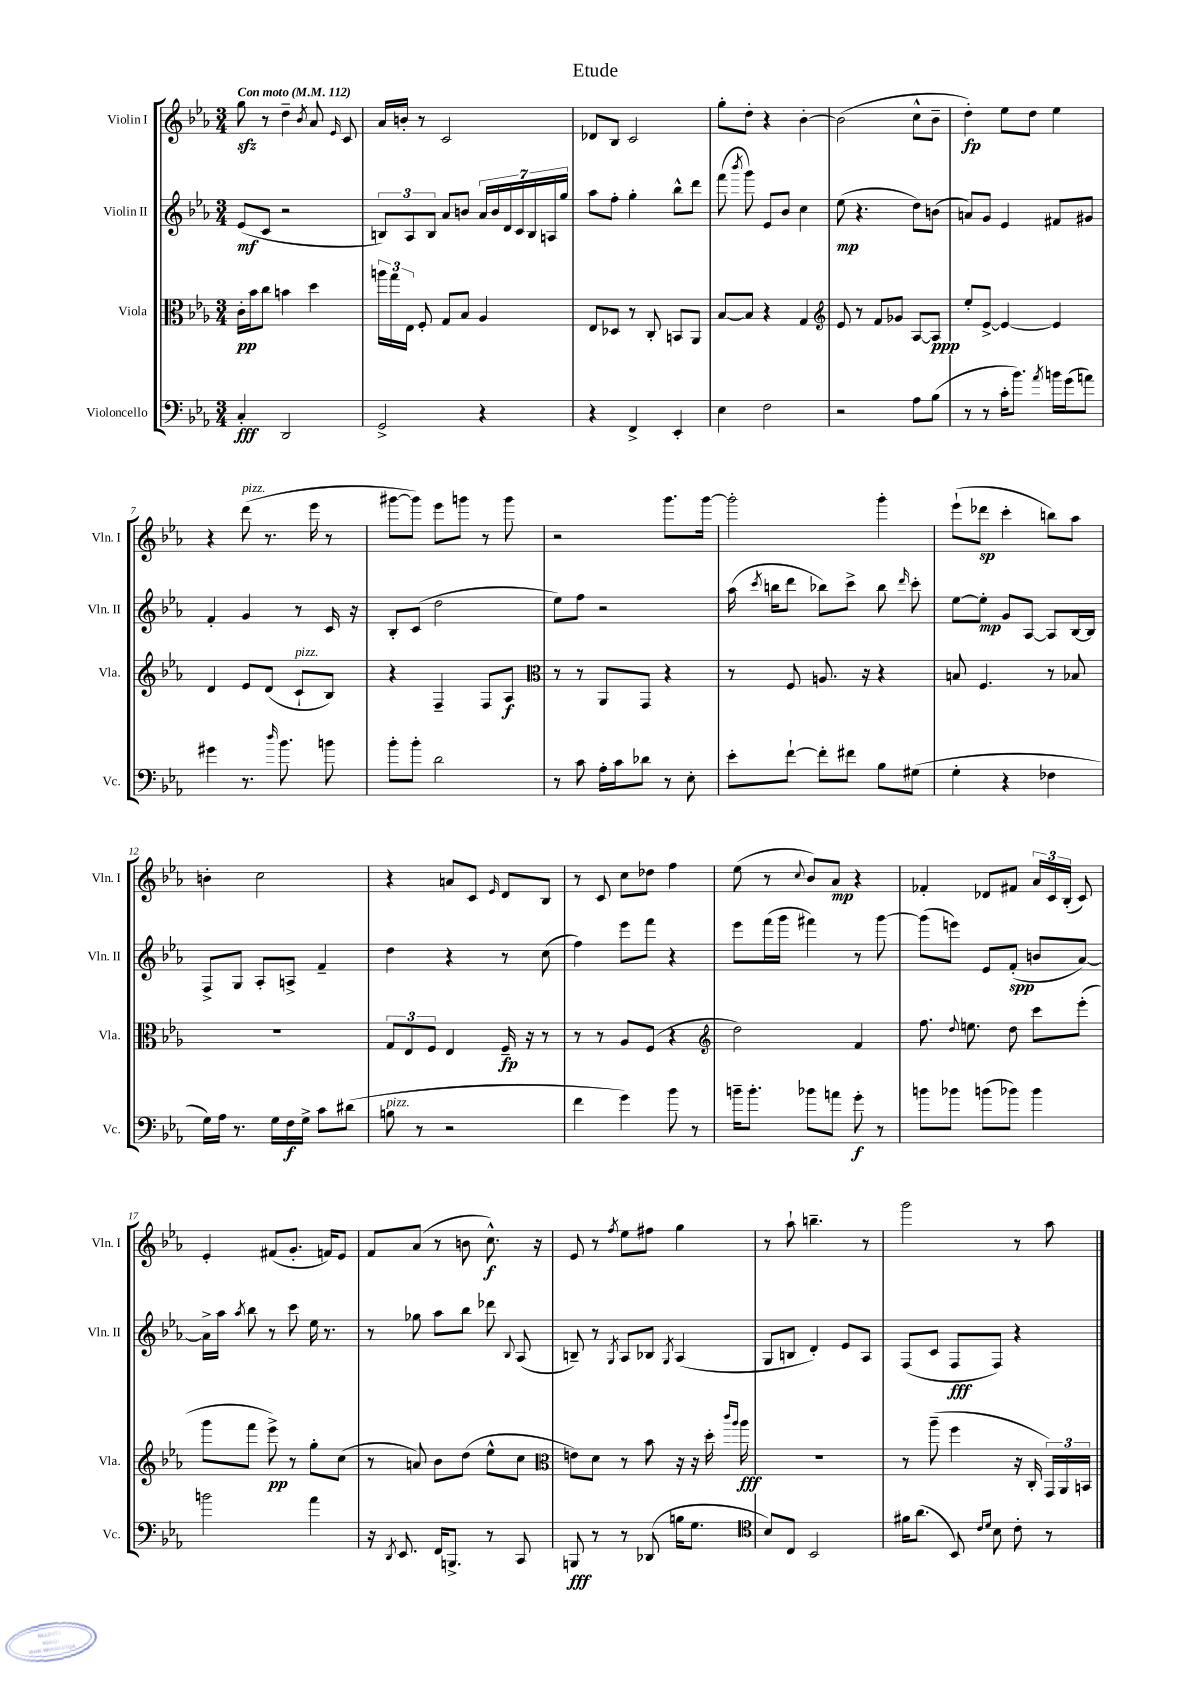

**kern	**dynam	**kern	**dynam	**kern	**dynam	**kern	**dynam
*part4	*part4	*part3	*part3	*part2	*part2	*part1	*part1
*staff4	*staff4	*staff3	*staff3	*staff2	*staff2	*staff1	*staff1
*I"Violoncello	*	*I"Viola	*	*I"Violin II	*	*I"Violin I	*
*I'Vc.	*	*I'Vla.	*	*I'Vln. II	*	*I'Vln. I	*
*clefF4	*	*clefC3	*	*clefG2	*	*clefG2	*
*k[b-e-a-]	*	*k[b-e-a-]	*	*k[b-e-a-]	*	*k[b-e-a-]	*
*M3/4	*	*M3/4	*	*M3/4	*	*M3/4	*
*MM112	*	*MM112	*	*MM112	*	*MM112	*
=1	=1	=1	=1	=1	=1	=1	=1
!	!	!	!	!	!	!LO:TX:a:B:t=Con moto	!
4C'/	fff	16c'\LL	pp	(8e-/L	mf	8ggzz\	.
.	.	16b-\J	.	.	.	.	.
.	.	8cc\J	.	8c/J	.	8r	.
2DD/	.	4bn\	.	2r	.	4dd~\	.
.	.	.	.	.	.	8qb-/	.
.	.	4dd\	.	.	.	8a-/	.
.	.	.	.	.	.	16qqe-/	.
.	.	.	.	.	.	8c/	.
=2	=2	=2	=2	=2	=2	=2	=2
2GG^/	.	24aan\LL	.	12Bn/L)	.	16a-/LL	.
.	.	24gg\	.	.	.	.	.
.	.	.	.	.	.	16bn'/JJ	.
.	.	24E-\JJ	.	12A-/	.	.	.
.	.	8F'/	.	.	.	8r	.
.	.	.	.	12B/J	.	.	.
.	.	8G/L	.	8a-/L	.	2c/	.
.	.	8B-/J	.	8bn/J	.	.	.
4r	.	4A-/	.	28a-/LL	.	.	.
.	.	.	.	28b/	.	.	.
.	.	.	.	28d/	.	.	.
.	.	.	.	28c/	.	.	.
.	.	.	.	28B/	.	.	.
.	.	.	.	28An/	.	.	.
.	.	.	.	28gg/JJ	.	.	.
=3	=3	=3	=3	=3	=3	=3	=3
4r	.	8E-/L	.	8aa-\L	.	8d-X/L	.
.	.	8D-X/J	.	8ff'\J	.	8B-/J	.
4FF^/	.	8r	.	4gg'\	.	2c/	.
.	.	8C'/	.	.	.	.	.
4EE-'/	.	8BBn/L	.	8bb-^^\L	.	.	.
.	.	8AA-/J	.	8ddd\J	.	.	.
=4	=4	=4	=4	=4	=4	=4	=4
4E-\	.	[8B-/L	.	(8fff\	.	8gg'\L	.
.	.	.	.	8qbbb-/	.	.	.
.	.	8B-/J]	.	8ggg\)	.	8dd'\J	.
2F\	.	4r	.	8e-/L	.	4r	.
.	.	.	.	8b-/J	.	.	.
.	.	4G/	.	4cc\	.	[4b-'\	.
=5	=5	=5	=5	=5	=5	=5	=5
*	*	*clefG2	*	*	*	*	*
2r	.	8e-/	.	(8ee-\	mp	(2b-\]	.
.	.	8r	.	4.r	.	.	.
.	.	8f/L	.	.	.	.	.
.	.	8g-X/J	.	.	.	.	.
8A-\L	.	[8A-/L	.	8dd\L)	.	8cc^^\L	.
(8B-\J	.	8A-/J]	ppp	(8bn\J	.	8b-~\J	.
=6	=6	=6	=6	=6	=6	=6	=6
8r	.	8ee-'/L	.	8an/L)	.	4dd'\)	fp
8r	.	[8e-^/J	.	8g/J	.	.	.
16c'\KL	.	4e-/_	.	4e-/	.	8ee-\L	.
8.b-\J)	.	.	.	.	.	.	.
.	.	.	.	.	.	8dd\J	.
8qa-/	.	.	.	.	.	.	.
16bn\LL	.	4e-/]	.	8f#X/L	.	4ee-\	.
(16g\J	.	.	.	.	.	.	.
8an\J)	.	.	.	8g#X/J	.	.	.
!!LO:LB:g=z
=7	=7	=7	=7	=7	=7	=7	=7
4g#X\	.	4d/	.	4f'/	.	4r	.
!	!	!	!	!	!	!LO:TX:a:i:t=pizz.	!
8.r	.	8e-/L	.	4g/	.	(8ddd\	.
.	.	(8d/J	.	.	.	8.r	.
16qqdd/	.	.	.	.	.	.	.
8.b-\	.	.	.	.	.	.	.
!	!	!LO:TX:a:i:t=pizz.	!	!	!	!	!
.	.	8c`/L	.	8r	.	.	.
.	.	.	.	.	.	16eee-\	.
8bn\	.	8B-/J)	.	16c/	.	8r	.
.	.	.	.	16r	.	.	.
=8	=8	=8	=8	=8	=8	=8	=8
8b-'\L	.	4r	.	8B-'/L	.	[8ggg#X\L	.
8b-'\J	.	.	.	(8c/J	.	8ggg#\J])	.
2d\	.	4F~/	.	2dd\	.	8eee-\L	.
.	.	.	.	.	.	8gggn\J	.
.	.	8F/L	.	.	.	8r	.
.	.	8A-/J	f	.	.	8ggg\	.
=9	=9	=9	=9	=9	=9	=9	=9
*	*	*clefC3	*	*	*	*	*
8r	.	8r	.	8ee-\L)	.	2r	.
8c\	.	8r	.	8ff\J	.	.	.
16A-'\LL	.	8AA-/L	.	2r	.	.	.
16c\J	.	.	.	.	.	.	.
8d-X\J	.	8GG/J	.	.	.	.	.
8r	.	4r	.	.	.	8.ggg\L	.
8E-'\	.	.	.	.	.	.	.
.	.	.	.	.	.	[16ggg\Jk	.
=10	=10	=10	=10	=10	=10	=10	=10
8e-'\L	.	8r	.	(16aa-\	.	2ggg'\]	.
.	.	.	.	8qccc/	.	.	.
.	.	.	.	16bbn\KL	.	.	.
[8f`\J	.	8F/	.	8ddd\J	.	.	.
8f'\L]	.	8.An/	.	8bb-X\L)	.	.	.
8f#X\J	.	.	.	8ccc^\J	.	.	.
.	.	16r	.	.	.	.	.
8B-\L	.	4r	.	8bb-\	.	4ggg'\	.
.	.	.	.	16qqddd/	.	.	.
(8G#X\J	.	.	.	8ccc'\	.	.	.
=11	=11	=11	=11	=11	=11	=11	=11
4G'\	.	8Bn/	.	[8ee-\L	.	(8eee-`\L	.
.	.	4.F/	.	8ee-'\J]	mp	8ddd-X\J	sp
4r	.	.	.	8g/L	.	4ccc'\	.
.	.	.	.	[8A-/J	.	.	.
4F-X\	.	8r	.	8A-/L]	.	8bbn\L)	.
.	.	8B-X/	.	[16B-/L	.	8aa-\J	.
.	.	.	.	16B-/JJ]	.	.	.
!!LO:LB:g=z
=12	=12	=12	=12	=12	=12	=12	=12
16G\LL)	.	2.r	.	8F^/L	.	4bn'\	.
16A-\JJ	.	.	.	.	.	.	.
8.r	.	.	.	8G/J	.	.	.
.	.	.	.	8A-'/L	.	2cc\	.
16G\LL	.	.	.	.	.	.	.
16F\	f	.	.	8An^/J	.	.	.
16G^\JJ	.	.	.	.	.	.	.
8c\L	.	.	.	4f~/	.	.	.
(8d#X\J	.	.	.	.	.	.	.
=13	=13	=13	=13	=13	=13	=13	=13
!LO:TX:a:i:t=pizz.	!	!	!	!	!	!	!
8Bn\	.	12G/L	.	4dd\	.	4r	.
.	.	12E-/	.	.	.	.	.
8r	.	.	.	.	.	.	.
.	.	12F/J	.	.	.	.	.
2r	.	4E-/	.	4r	.	8an/L	.
.	.	.	.	.	.	8c/J	.
.	.	.	.	.	.	16qqe-/	.
.	.	16F~/	fp	8r	.	8d/L	.
.	.	16r	.	.	.	.	.
.	.	8r	.	(8cc\	.	8B-/J	.
=14	=14	=14	=14	=14	=14	=14	=14
4f\	.	8r	.	4ff\)	.	8r	.
.	.	8r	.	.	.	8c/	.
4g\)	.	8A-/L	.	8eee-\L	.	8cc\L	.
.	.	(8F/J	.	8fff\J	.	8dd-X\J	.
8b-\	.	4r	.	4r	.	4ff\	.
8r	.	.	.	.	.	.	.
=15	=15	=15	=15	=15	=15	=15	=15
*	*	*clefG2	*	*	*	*	*
16bn~\KL	.	2dd\)	.	8eee-\L	.	(8ee-\	.
8.b'\J	.	.	.	.	.	.	.
.	.	.	.	(16fff\L	.	8r	.
.	.	.	.	16ggg\JJ	.	.	.
.	.	.	.	.	.	8qqcc/	.
8b-X\L	.	.	.	4fff#X\)	.	8b-/L)	.
8an\J	.	.	.	.	.	8a-/J	mp
8g'\	f	4f/	.	8r	.	4r	.
8r	.	.	.	[8ggg\	.	.	.
=16	=16	=16	=16	=16	=16	=16	=16
8bn\L	.	8.ff\	.	(8ggg\L]	.	4f-X'/	.
8b-X\J	.	.	.	8eeen\J)	.	.	.
.	.	8qqdd/	.	.	.	.	.
.	.	8.een\	.	.	.	.	.
(8bn\L	.	.	.	8e-/L	.	8d-X/L	.
8b-X\J)	.	8dd\	.	(8f'/J	spp	8f#X/J	.
4b-\	.	8ccc\L	.	8bn/L	.	24a-/LL	.
.	.	.	.	.	.	24c/	.
.	.	.	.	.	.	(24B-'/JJ	.
.	.	(8eee-'\J	.	[8a-/J)	.	8c/)	.
!!LO:LB:g=z
=17	=17	=17	=17	=17	=17	=17	=17
2bn\	.	8ggg\L	.	16a-^\LL]	.	4e-'/	.
.	.	.	.	16aa-\JJ	.	.	.
.	.	.	.	8qaa-/	.	.	.
.	.	8fff\J	.	8bb-\	.	.	.
.	.	8eee-^\)	pp	8r	.	(8f#X/L	.
.	.	8r	.	8ccc\	.	8.g'/J	.
4a-\	.	8gg'\L	.	16ee-\	.	.	.
.	.	.	.	8.r	.	16fn/KL)	.
.	.	(8cc\J	.	.	.	8e-/J	.
=18	=18	=18	=18	=18	=18	=18	=18
16r	.	8r	.	8r	.	8f/L	.
8qDD/	.	.	.	.	.	.	.
8.EE-/	.	.	.	.	.	.	.
.	.	8an/)	.	8gg-X\	.	(8a-/J	.
16FF/KL	.	8b-\L	.	8aa-\L	.	8r	.
8.BBBn^/J	.	.	.	.	.	.	.
.	.	(8dd\J	.	8bb-\J	.	8bn\	.
8r	.	8ee-^^\L	.	8ddd-X\	.	8.cc^^\)	f
.	.	.	.	8qqB-/	.	.	.
8CC/	.	8cc\J	.	(8A-/	.	.	.
.	.	.	.	.	.	16r	.
=19	=19	=19	=19	=19	=19	=19	=19
*	*	*clefC3	*	*	*	*	*
8BBBn/	fff	8en\L)	.	8Bn~/)	.	8e-/	.
8r	.	8d\J	.	8r	.	8r	.
.	.	.	.	8qG/	.	8qff/	.
8r	.	8r	.	8A-/L	.	8ee-\L	.
(8DD-X/	.	8b-\	.	8B-X/J	.	8ff#X\J	.
.	.	.	.	8qG/	.	.	.
16Bn\KL	.	16r	.	(4A-/	.	4gg\	.
8.G\J	.	16r	.	.	.	.	.
.	.	16dd'\	.	.	.	.	.
.	.	16qqccc/LL	.	.	.	.	.
.	.	16qqaa-/JJ	.	.	.	.	.
.	.	16aa-\	fff	.	.	.	.
=20	=20	=20	=20	=20	=20	=20	=20
*clefC4	*	*	*	*	*	*	*
8B-/L)	.	2.r	.	8G/L	.	8r	.
8C/J	.	.	.	8Bn/J	.	8aa-`\	.
2BB-/	.	.	.	4d'/)	.	4.bbn~\	.
.	.	.	.	8e-/L	.	.	.
.	.	.	.	8A-/J	.	8r	.
=21	=21	=21	=21	=21	=21	=21	=21
16f#X\KL	.	8r	.	(8F/L	.	2ggg\	.
(8.a-\J	.	.	.	.	.	.	.
.	.	(8aa-~\	.	8c/J	.	.	.
8BB-/)	.	4ff\	.	8F/L	fff	.	.
16qqc/LL	.	.	.	.	.	.	.
16qqd/JJ	.	.	.	.	.	.	.
8B-\	.	.	.	8F/J)	.	.	.
8c'\	.	16r	.	4r	.	8r	.
.	.	16C'/	.	.	.	.	.
8r	.	24GG/LL)	.	.	.	8aa-\	.
.	.	24AA-/	.	.	.	.	.
.	.	24BBn/JJ	.	.	.	.	.
==	==	==	==	==	==	==	==
*-	*-	*-	*-	*-	*-	*-	*-
